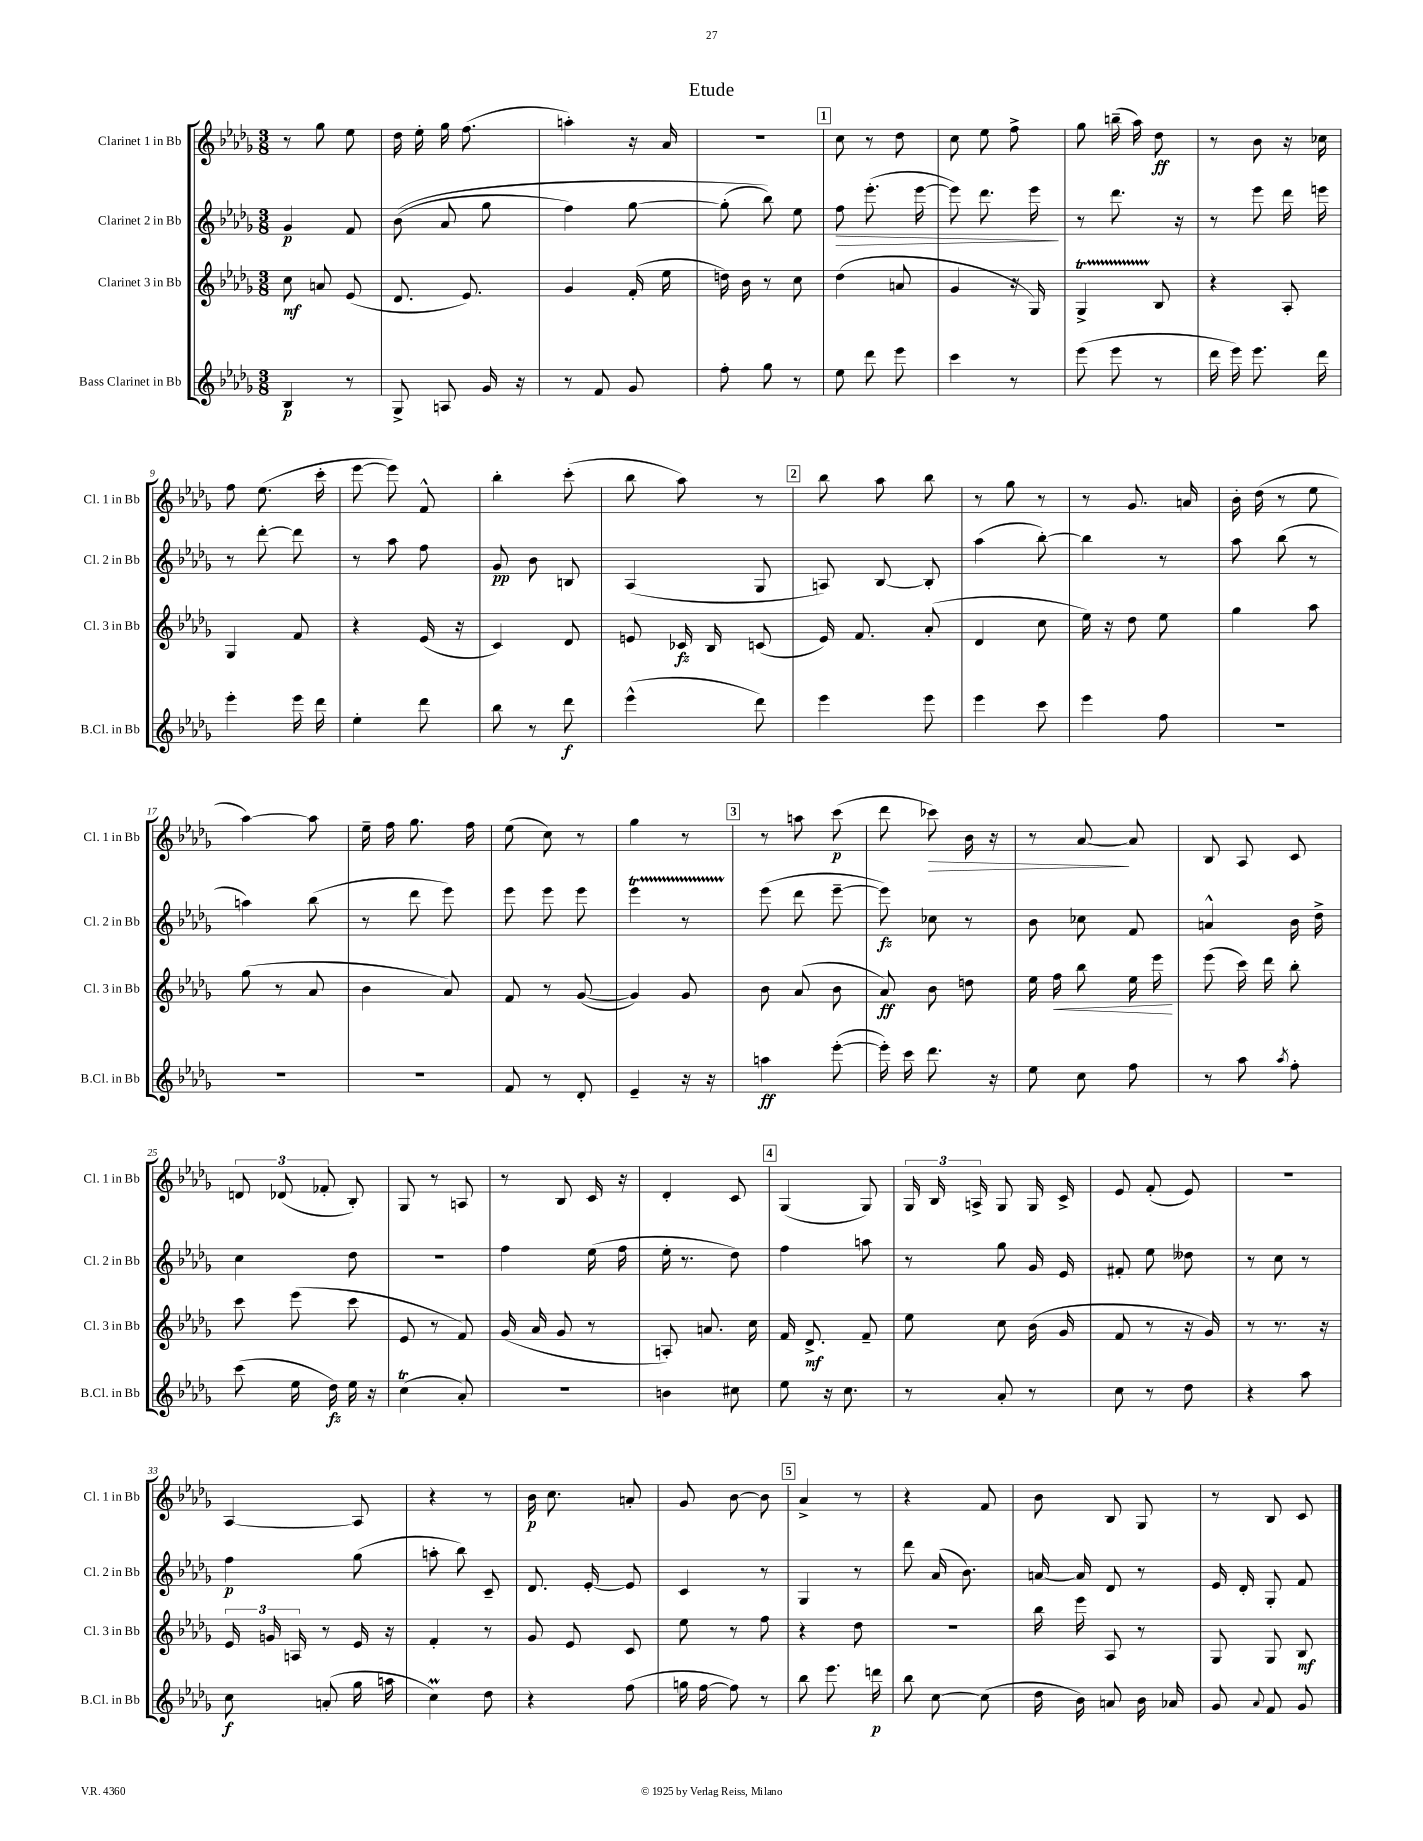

**kern	**kern	**kern	**kern
*staff4	*staff3	*staff2	*staff1
*clefG2	*clefG2	*clefG2	*clefG2
*k[b-e-a-d-g-]	*k[b-e-a-d-g-]	*k[b-e-a-d-g-]	*k[b-e-a-d-g-]
*M3/8	*M3/8	*M3/8	*M3/8
4B-	8cc	4g-	8r
.	8a	.	8gg-
8r	(8e-	8f	8ee-
=	=	=	=
8G-^	8.d-	&((8b-	16dd-
.	.	.	16ee-'
8A	.	8a-	16gg-
.	8.e-)	.	(8.ff
16g-	.	8gg-	.
16r	.	.	.
=	=	=	=
8r	4g-	4ff)	4aa')
8f	.	.	.
8g-	(16f'	[8gg-	16r
.	16ee-	.	16a-
=	=	=	=
8ff'	16dd)	(8gg-']	4.r
.	16b-	.	.
8gg-	8r	8bb-)&)	.
8r	8cc	8ee-	.
=	=	=	=
8ee-	(4dd-	8ff	8cc
8ddd-	.	(8.eee-'	8r
8eee-	8a	.	8dd-
.	.	[16eee-	.
=	=	=	=
4ccc	4g-	8eee-])	8cc
.	.	8.ddd-	8ee-
8r	16r	.	8ff^
.	16G-)	16eee-	.
=	=	=	=
(8eee-	4G-^	8r	8gg-
8eee-	.	8.ddd-	(16bb~
.	.	.	16aa-)
8r	8B-	.	8dd-
.	.	16r	.
=	=	=	=
16ddd-	4r	8r	8r
16eee-)	.	.	.
8.eee-	.	8eee-	8b-
.	8A-'	16ddd-	16r
16ddd-	.	16eee	16cc-
=	=	=	=
4eee-'	4G-	8r	8ff
.	.	[8ddd-'	(8.ee-
16eee-	8f	8ddd-]	.
16ddd-	.	.	16ccc'
=	=	=	=
4ee-'	4r	8r	[8eee-
.	.	8aa-	8eee-])
8ddd-	(16e-	8ff	8f^^
.	16r	.	.
=	=	=	=
8bb-	4c)	8g-	4bb-'
8r	.	8b-	.
8ddd-	8d-	8B	(8ccc'
=	=	=	=
(4eee-^^	8e	(4A-	8bb-
.	16c-	.	8aa-)
.	16B-	.	.
8ddd-)	(8c	8G-	8r
=	=	=	=
4eee-	16e-)	8A)	8bb-
.	8.f	.	.
.	.	[8B-	8aa-
8eee-	(8a-'	8B-']	8bb-
=	=	=	=
4eee-	4d-	(4aa-	8r
.	.	.	8gg-
8ccc	8cc	[8bb-')	8r
=	=	=	=
4eee-	16ee-)	4bb-]	8r
.	16r	.	.
.	8dd-	.	8.g-
8ff	8ee-	8r	.
.	.	.	16a
=	=	=	=
4.r	4gg-	8aa-	16b-'
.	.	.	(16dd-
.	.	(8bb-	8r
.	8aa-	8r	8ee-
=	=	=	=
4.r	(8gg-	4aa)	[4aa-)
.	8r	.	.
.	8a-	(8bb-	8aa-]
=	=	=	=
4.r	4b-	8r	16ee-~
.	.	.	16ff
.	.	8ddd-	8.gg-
.	8a-)	8eee-)	.
.	.	.	16ff
=	=	=	=
8f	8f	8eee-	(8ee-
8r	8r	8eee-	8cc)
8d-'	([8g-	8eee-	8r
=	=	=	=
4e-~	4g-])	4eee-	4gg-
16r	8g-	8r	8r
16r	.	.	.
=	=	=	=
4aa	8b-	(8eee-	8r
.	(8a-	8ddd-	8aa
([8eee-'	8b-	[8eee-~	(8ccc
=	=	=	=
16eee-'])	8a-)	8eee-])	8ddd-
16ccc	.	.	.
8.ddd-	8b-	8cc-	8ccc-)
.	8dd	8r	16b-
16r	.	.	16r
=	=	=	=
8ee-	16ee-	8b-	8r
.	16ff	.	.
8cc	8bb-	8cc-	[8a-
8ff	16ee-	8f	8a-]
.	16eee-	.	.
=	=	=	=
8r	(8eee-	4a^^	8B-
8aa-	16ccc)	.	8A-
.	16ddd-	.	.
8qaa-	.	.	.
8ff'	8bb-'	16b-	8c
.	.	16dd-^	.
=	=	=	=
(8ccc	8ccc	4cc	12d
.	.	.	(12d-
16ee-	(8eee-	.	.
.	.	.	12f-'
16dd-)	.	.	.
16ee-	8ccc	8dd-	8B-')
16r	.	.	.
=	=	=	=
(4cc	8e-	4.r	8G-
.	8r	.	8r
8a-')	8f)	.	8A
=	=	=	=
4.r	(16g-	4ff	8r
.	16a-	.	.
.	8g-	.	8B-
.	8r	(16ee-	16c
.	.	16ff	16r
=	=	=	=
4b	8A')	16ee-'	4d-'
.	.	8.r	.
.	8.a	.	.
8cc#	.	8dd-)	8c
.	16cc	.	.
=	=	=	=
8ee-	16f	4ff	(4G-
.	8.d-^	.	.
16r	.	.	.
8.cc	.	.	.
.	8f~	8aa	8G-)
=	=	=	=
8r	8ee-	8r	24G-
.	.	.	24B-
.	.	.	24A^
8a-'	8cc	8gg-	8G-
8r	(16b-	16g-	16G-
.	16g-	16e-	16c^
=	=	=	=
8cc	8f	8f#'	8e-
8r	8r	8ee-	(8f'
8dd-	16r	8dd--	8e-)
.	16g-)	.	.
=	=	=	=
4r	8r	8r	4.r
.	8.r	8cc	.
8aa-	.	8r	.
.	16r	.	.
=	=	=	=
8cc	24e-	4ff	[4A-
.	24g	.	.
.	24A	.	.
(8a'	8r	.	.
16gg-	16e-	(8gg-	8A-]
16aa	16r	.	.
=	=	=	=
4cc)	4f'	8aa'	4r
.	.	8bb-)	.
8dd-	8r	8c~	8r
=	=	=	=
4r	8g-	8.d-	16b-
.	.	.	8.cc
.	8e-	.	.
.	.	[16e-'	.
(8ff	8c	8e-]	8a'
=	=	=	=
16gg	8ee-	4c	8g-
[16ff	.	.	.
8ff])	8r	.	[8b-
8r	8ff	8r	8b-]
=	=	=	=
8bb-	4r	4G-	4a-^
8.eee-	.	.	.
.	8dd-	8r	8r
16ddd	.	.	.
=	=	=	=
8bb-	4.r	8ddd-	4r
[8cc	.	(16a-	.
.	.	8.b-)	.
(8cc]	.	.	8f
=	=	=	=
16dd-	16bb-	[16a	8b-
16b-)	16eee-	16a]	.
8a	8A-	8d-	8B-
16b-	8r	8r	8G-
16a-	.	.	.
=	=	=	=
8g-	8G-	16e-	8r
.	.	16d-'	.
8qqa-	.	.	.
8f	8G-	8G-'	8B-
8g-	8B-	8f	8c
==	==	==	==
*-	*-	*-	*-
